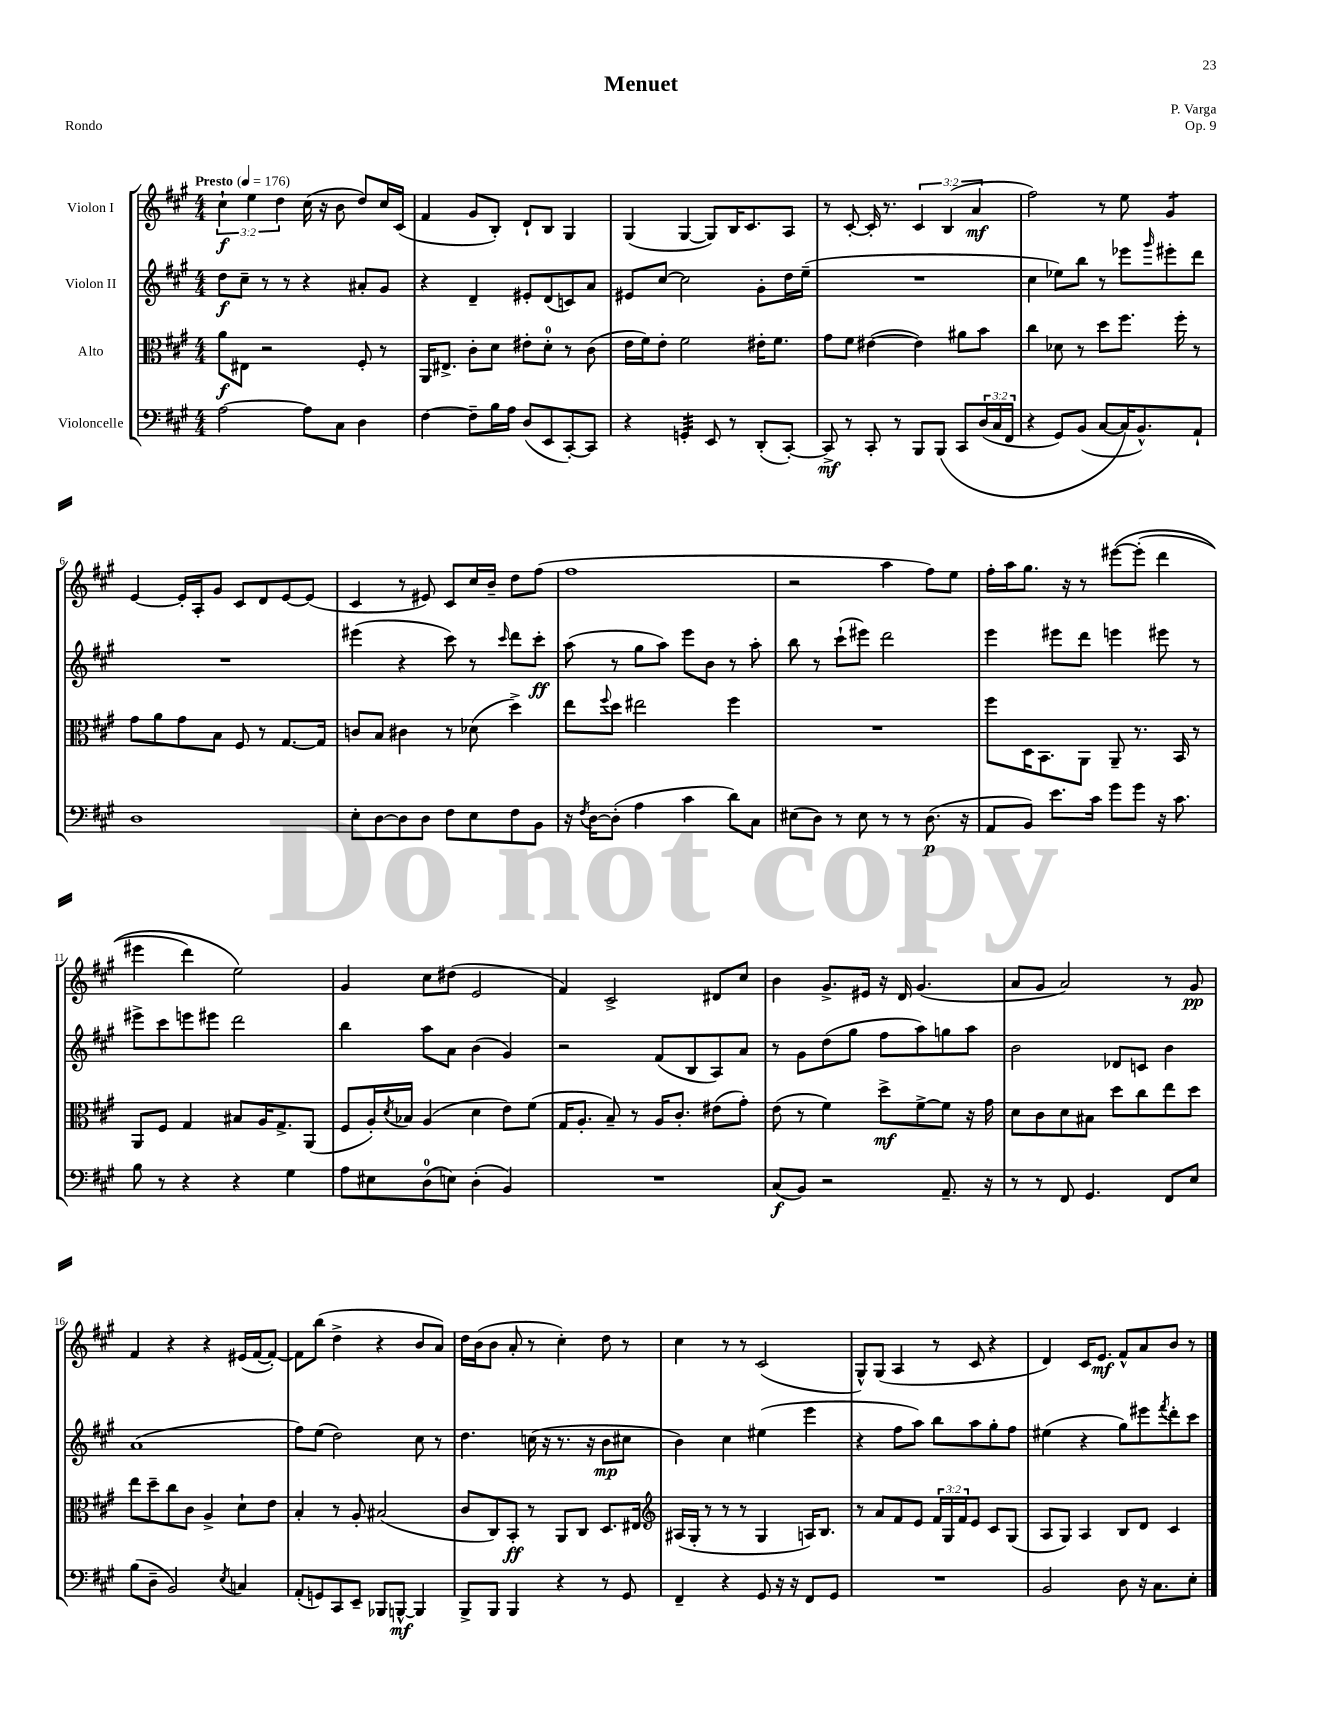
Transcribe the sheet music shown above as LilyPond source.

\header { title = "Menuet" composer = "P. Varga" opus = "Op. 9" piece = "Rondo" }
<<
\new StaffGroup <<
\new Staff = "s0" \with { instrumentName = "Violon I" } {
    \clef treble \key a \major \numericTimeSignature \time 4/4 \override Staff.TupletNumber.text = #tuplet-number::calc-fraction-text \tempo "Presto" 4 = 176
    \tuplet 3/2 { cis''4-!\f e''4 d''4 } cis''16( r16 b'8 d''8) cis''16 cis'16( |
    fis'4 gis'8 b8-.) d'8-! b8 gis4 |
    gis4( gis4~ gis8) b16 cis'8. a8 |
    r8 cis'8~-. cis'16-. r8. \tuplet 3/2 { cis'4 b4( a'4\mf } |
    fis''2) r8 e''8 gis'4:8 |
    e'4~ e'16-. a16-. gis'8 cis'8 d'8 e'8~ e'8( |
    cis'4 r8 eis'8) cis'8 cis''16 b'16-- d''8 fis''8( |
    fis''1 |
    r2 a''4 fis''8) e''8 |
    fis''16-. a''16 gis''8. r16 r8 eis'''8~\( eis'''8-.( d'''4 |
    eis'''4 d'''4) e''2\) |
    gis'4 cis''8 dis''8( e'2 |
    fis'4) cis'2-> dis'8 cis''8 |
    b'4 gis'8.-> eis'16 r16 d'16 gis'4.( |
    a'8 gis'8 a'2) r8 gis'8\pp |
    fis'4 r4 r4 eis'16( fis'16~ fis'8~-.) |
    fis'8 b''8( d''4-> r4 b'8 a'8) |
    d''16 b'16( b'8 a'8-. r8 cis''4-.) d''8 r8 |
    cis''4 r8 r8 cis'2( |
    gis8-^) gis8( a4 r8 cis'8 r4 |
    d'4) cis'16 e'8.\mf fis'8-^ a'8 b'8 r8 \bar "|." |
}
\new Staff = "s1" \with { instrumentName = "Violon II" } {
    \clef treble \key a \major \numericTimeSignature \time 4/4
    d''8\f cis''8-- r8 r8 r4 ais'8-. gis'8 |
    r4 d'4-- eis'8-. d'8( c'8) a'8 |
    eis'8 cis''8~ cis''2 gis'8-. d''16 e''16--( |
    R1 |
    cis''4 ees''8) b''8 r8 ees'''8 \grace { gis'''16 } eis'''8-. d'''8 |
    R1 |
    eis'''4( r4 cis'''8) r8 \grace { cis'''16 } d'''8 cis'''8-.\ff |
    a''8( r8 gis''8 a''8) e'''8 b'8 r8 a''8-. |
    b''8 r8 cis'''8-!( eis'''8) d'''2 |
    e'''4 eis'''8 d'''8 e'''4 eis'''8 r8 |
    eis'''8-> cis'''8 e'''8 eis'''8 d'''2 |
    b''4 a''8 a'8 b'4( gis'4) |
    r2 fis'8( b8 a8) a'8 |
    r8 gis'8 d''8( gis''8 fis''8 a''8) g''8 a''8 |
    b'2 des'8 c'8 b'4 |
    a'1( |
    fis''8) e''8( d''2) cis''8 r8 |
    d''4. c''16( r16 r8. r16 b'8\mp cis''8 |
    b'4) cis''4 eis''4( e'''4 |
    r4 fis''8 a''8) b''8 a''8 gis''8-. fis''8 |
    eis''4( r4 gis''8) eis'''8 \acciaccatura { fis'''8 } d'''8-. cis'''8 \bar "|." |
}
\new Staff = "s2" \with { instrumentName = "Alto" } {
    \clef alto \key a \major \numericTimeSignature \time 4/4 \override Staff.TupletNumber.text = #tuplet-number::calc-fraction-text
    a'8\f eis8 r2 fis8-. r8 |
    a,16 eis8.-> cis'8-. d'8 eis'8-. d'8-0-. r8 cis'8( |
    e'16 fis'16) e'8-. fis'2 eis'16-. fis'8. |
    gis'8 fis'8 eis'4~( eis'4) ais'8 b'8 |
    cis''4 des'8 r8 d''8 fis''8. fis''16-. r8 |
    gis'8 a'8 gis'8 b8 fis8 r8 gis8.~ gis16 |
    c'8 b8 cis'4 r8 des'8( d''4->) |
    e''8 \appoggiatura { fis''8 } d''8 eis''2 fis''4 |
    R1 |
    fis''8 d16 b,8. a,8 a,8-- r8. b,16 r8 |
    a,8 fis8 gis4 bis8 a16 gis8.-> a,8( |
    fis8 a16-.) \acciaccatura { d'8 } bes16 a4( d'4 e'8) fis'8( |
    gis16 a8.-. b8--) r8 a16 cis'8.-. eis'8( gis'8-.) |
    e'8( r8 fis'4) d''8->\mf fis'8~-> fis'8 r16 gis'16 |
    d'8 cis'8 d'8 bis8 d''8 cis''8 e''8 d''8 |
    e''8 d''8-- cis''8 cis'8 a4-> d'8-! e'8 |
    b4-. r8 a8-. bis2( |
    cis'8 cis8) b,8-.\ff r8 a,8 cis8 d8. eis16 |
    \clef treble ais16( gis16-. r8 r8 r8 gis4 a16) b8. |
    r8 a'8 fis'8 e'8 \tuplet 3/2 { fis'16 gis16 fis'16 } e'8 cis'8 gis8( |
    a8 gis8) a4 b8 d'8 cis'4 \bar "|." |
}
\new Staff = "s3" \with { instrumentName = "Violoncelle" } {
    \clef bass \key a \major \numericTimeSignature \time 4/4 \override Staff.TupletNumber.text = #tuplet-number::calc-fraction-text
    a2~ a8 cis8 d4 |
    fis4~ fis8-- b16 a16 d8( e,8 cis,8~-.) cis,8 |
    r4 g,4:32-. e,8 r8 d,8-.( cis,8~-.) |
    cis,8->\mf r8 cis,8-. r8 b,,8 b,,8\( cis,8 \tuplet 3/2 { d16( cis16 fis,16 } |
    r4 gis,8) b,8( cis8~ cis16\) b,8.-^) a,8-! |
    d1 |
    e8-. d8~ d8 d8 fis8 e8 fis8 b,8 |
    r16 \acciaccatura { fis8 } d16~ d8-.( a4 cis'4 d'8) cis8 |
    eis8( d8) r8 eis8 r8 r8 d8.\p( r16 |
    a,8 b,8) e'8. cis'16 gis'8 gis'8 r16 cis'8. |
    b8 r8 r4 r4 gis4 |
    a8 eis8 d8-0( e8) d4-.( b,4) |
    R1 |
    cis8\f( b,8) r2 a,8.-- r16 |
    r8 r8 fis,8 gis,4. fis,8 e8 |
    b8( d8-- b,2) \acciaccatura { e8 } c4 |
    a,8-.( g,8) cis,8 e,8-- bes,,8 b,,8~-^\mf b,,4 |
    b,,8-> b,,8 b,,4 r4 r8 gis,8 |
    fis,4-- r4 gis,8 r16 r16 fis,8 gis,8 |
    R1 |
    b,2 d8 r16 cis8. e8-. \bar "|." |
}
>>
>>
